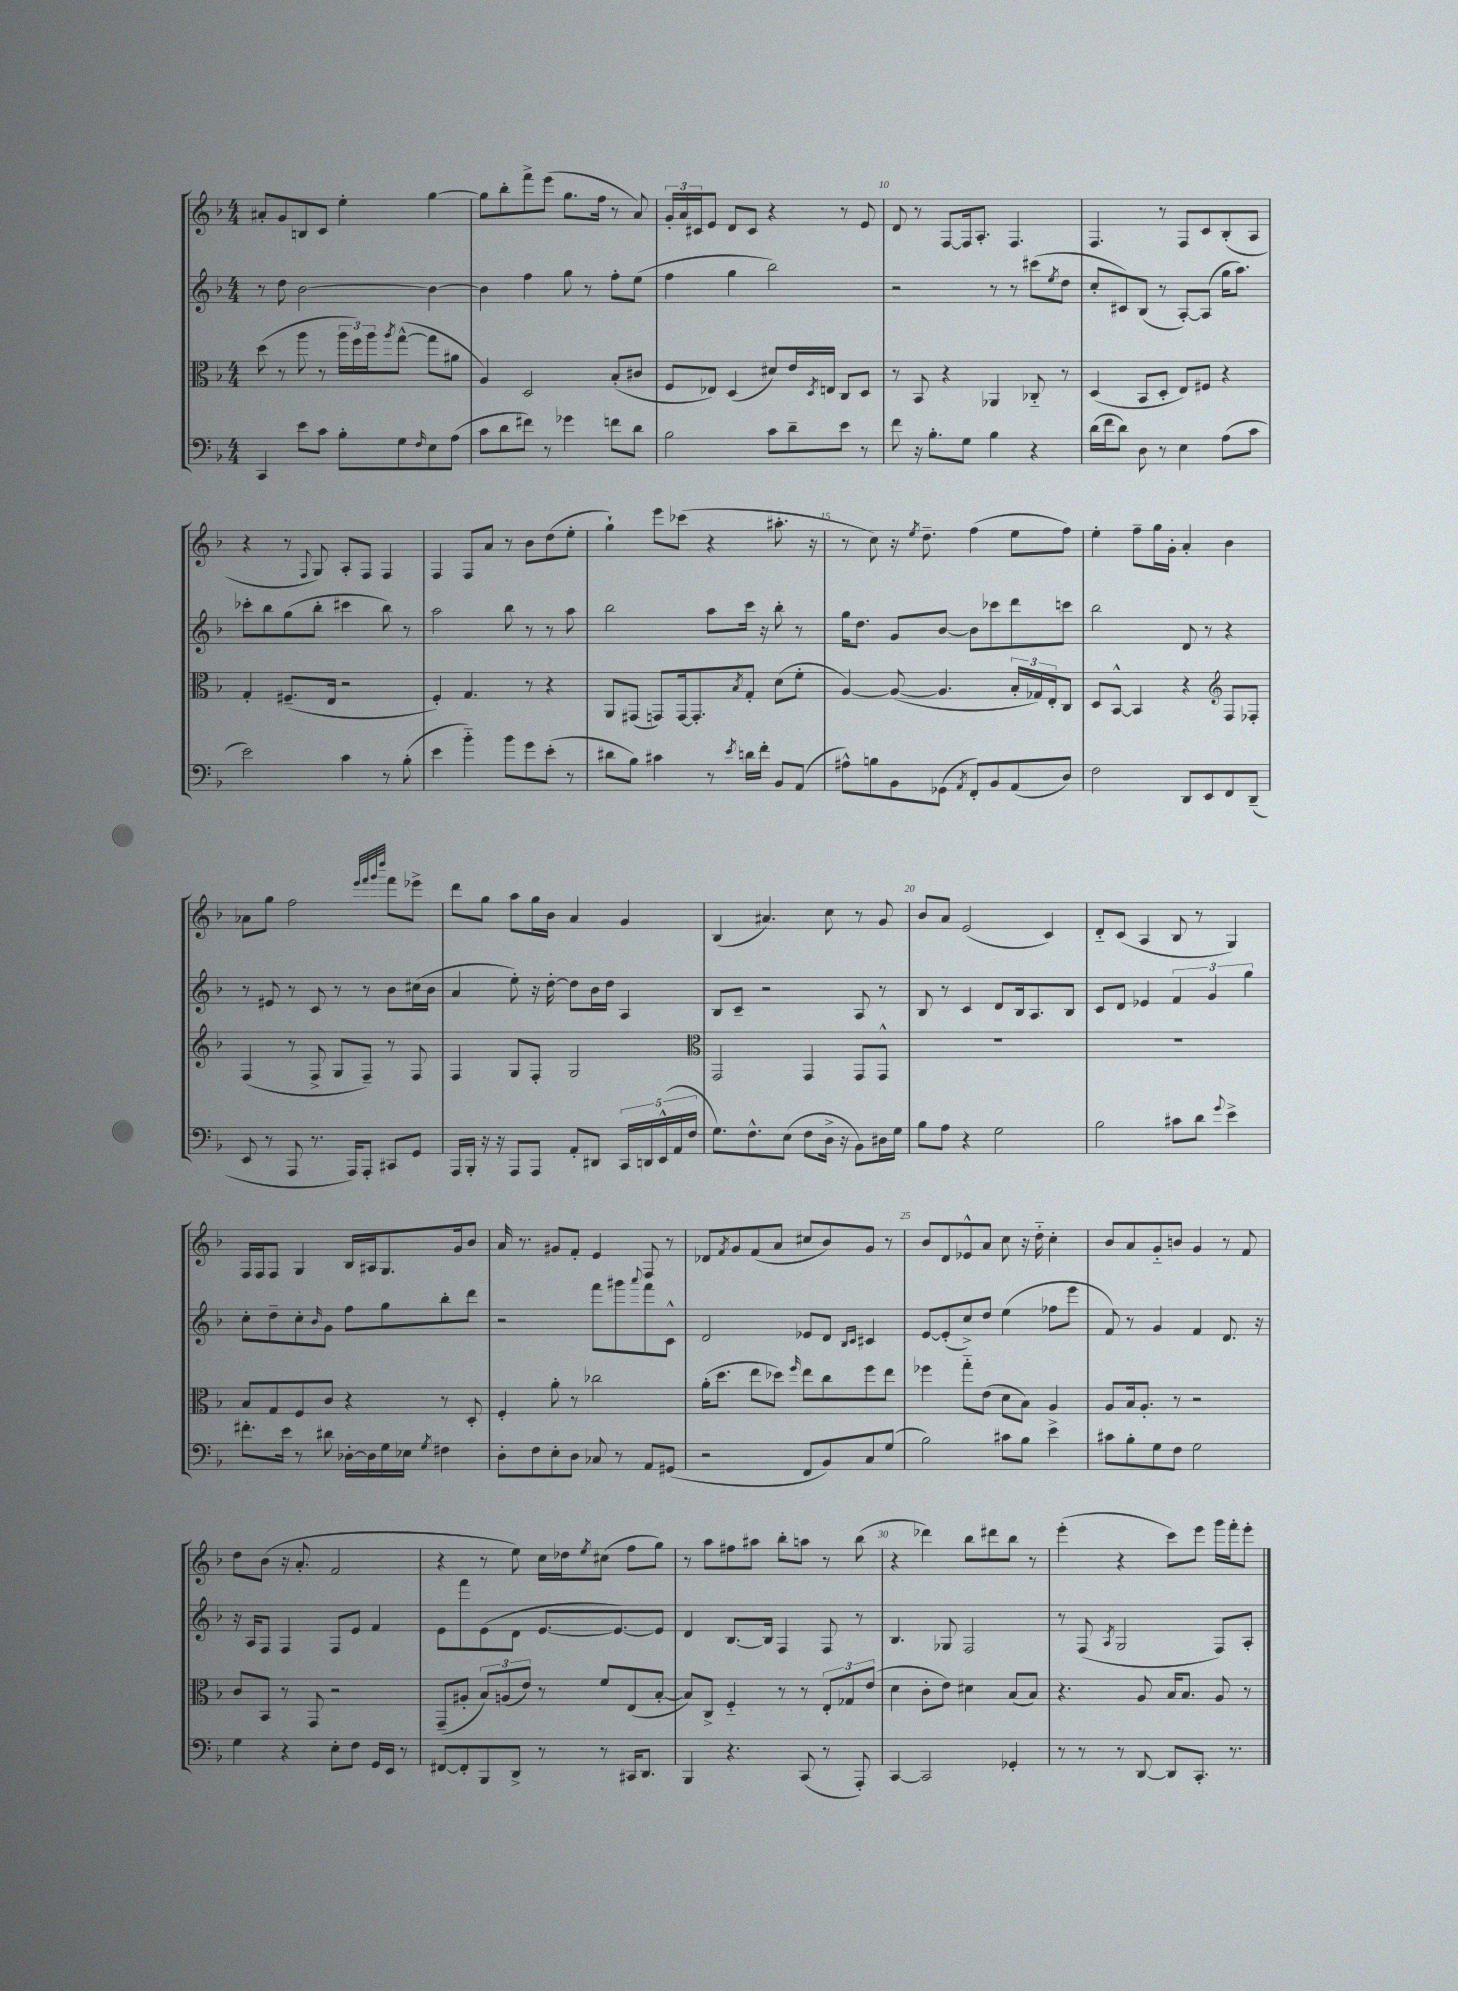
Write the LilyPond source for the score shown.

<<
\new StaffGroup <<
\new Staff = "s0" {
    \clef treble \key f \major \numericTimeSignature \time 4/4
    ais'8-. g'8 b8 c'8 e''4-. g''4~ |
    g''8 bes''8-. f'''8-> e'''8( g''8. f''16 r8 a'8) |
    \tuplet 3/2 { g'16-. a'16 cis'16 } e'8 d'8 cis'8 r4 r8 e'8 |
    d'8 r8 f8~ f16 a8.-. f4. |
    f4. r8 f8 c'8 bes8-.( a8 |
    r4 r8 \appoggiatura { f8 } g8) a8-. f8 f4 |
    f4 f8 a'8 r8 bes'8 d''8( e''8-. |
    g''4-!) e'''8 ces'''8( r4 ais''8.-. r16 |
    r8 c''8) r16 \acciaccatura { e''8 } d''8.-- f''4( e''8 f''8) |
    e''4-. f''8-- g''16 g'16-. a'4-. bes'4 |
    aes'8 g''8 f''2 \grace { e'''32 f'''32 g'''32 d''''32 } f'''8 ees'''8-> |
    d'''8 g''8 a''8 g''16 bes'16 a'4 g'4 |
    bes4( ais'4.) c''8 r8 g'8 |
    bes'8 a'8 e'2( c'4) |
    d'8-_ c'8( a4 bes8 r8 g4) |
    f16 f16 f8 g4 bes16 ais16 g8. g'16 bes'8 |
    a'16 r8. gis'8 f'8-. e'4 f8 r8 |
    des'8 \acciaccatura { f'8 } g'8 f'8( a'8 cis''8 bes'8) g'8 r8 |
    bes'8 d'8 ees'8-^ a'8 c''8 r16 d''16-_ c''4-. |
    bes'8 a'8 g'8-_ b'8 g'4 r8 f'8 |
    d''8 bes'8( r16 a'8.-. f'2 |
    r4 r8 e''8) c''16 des''16 \acciaccatura { e''8 } cis''8( f''8 g''8) |
    r8 a''8 fis''8 ais''8 bes''8-. a''8 r8 bes''8( |
    r4 des'''4) bes''8 dis'''8 bes''8 r8 |
    e'''4-.( r4 c'''8) e'''8 g'''16 f'''16-. e'''8-. \bar "|." |
}
\new Staff = "s1" {
    \clef treble \key f \major \numericTimeSignature \time 4/4
    r8 d''8 bes'2~ bes'4~ |
    bes'4 f''4 g''8 r8 f''8-. e''8( |
    f''4 g''4 bes''2) |
    r2 r8 r8 cis'''8( \acciaccatura { e''8 } d''8 |
    c''8-. cis'8) bes8( r8 a8~-.) a8( g''16 a''8.) |
    ces'''8-. bes''8 g''8( bes''8-. cis'''4 bes''8) r8 |
    a''2 bes''8 r8 r8 a''8 |
    bes''2 a''8 c'''16 r16 bes''8-. r8 |
    g''16 d''8. g'8 bes'8~ bes'8 ces'''8 d'''8 c'''8 |
    bes''2 d'8 r8 r4 |
    r8 eis'8 r8 c'8 r8 r8 bes'8 cis''16( bes'16 |
    a'4 e''8-.) r16 d''16~-. d''8 bes'16 d''16 a4 |
    bes8 c'8-- r2 a8 r8 |
    bes8 r8 c'4 d'8 bes16 a8. bes8 |
    c'8 d'8 ees'4 \tuplet 3/2 { f'4 g'4 g''4 } |
    c''8-. d''8-- c''8-. \grace { bes'16 } g'8 f''8 g''8 bes''8-. d'''8 |
    r2 f'''8 gis'''8 \appoggiatura { a'''8 } f'''8 c'8-^ |
    d'2 ees'8 d'8 \grace { bes16 c'16 } cis'4 |
    e'8~ e'8-.( c''8->) d''8 e''4( fes''8 e'''8 |
    f'8) r8 g'4 f'4 d'8. r16 |
    r16 a16 f8 f4 f8 e'8 f'4 |
    e'8 f'''8 e'8( d'8 e'8.~ e'8.~) e'8 |
    d'4 bes8.~ bes16 f4 f8 r8 |
    bes4. ges8 f2 |
    r8 f8( \acciaccatura { a8 } g2 f8) a8-. \bar "|." |
}
\new Staff = "s2" {
    \clef alto \key f \major \numericTimeSignature \time 4/4
    d''8( r8 a''8 r8 \tuplet 3/2 { a''16 f''16) a''16 } \acciaccatura { a''8 } g''8~-^( g''8 ais'8 |
    a4) d2 bes8-.( cis'8 |
    f8 ees8) d4( dis'8) e'16 \acciaccatura { d8 } e16 c8 d8 |
    r8 bes,8 r4 aes,4 ces8-_ r8 |
    d4( bes,8 d8-. e8) fis8 r4 |
    g4-. fis8.--( e16 r2 |
    f4-.) g4. r8 r4 |
    a,8 gis,8( g,8) g,16~ g,8.-. \acciaccatura { bes8 } g8-. d'8( f'8-. |
    a4~) a8~( a4. \tuplet 3/2 { bes16-. ges16) e16-. } c8 |
    d8 bes,8~-^ bes,4 r4 \clef treble f8 fes8-. |
    f4( r8 f8-> g8 f8--) r8 f8 |
    f4 g8 f8-. g2 |
    \clef alto g,2 g,4 g,8 g,8-^ |
    R1 |
    R1 |
    bes8 g8 f8 c'8 r4 r8 d8-. |
    f4-. a'8-. r8 ces''2 |
    a'16-.( d''8. e''8 des''8) \grace { f''16 } e''8 c''8 f''8 e''8 |
    fes''4 g''8-_ e'8( d'8 bes8) a4 |
    a8 bes16 a8.-. r8 r2 |
    c'8 bes,8 r8 g,8 r2 |
    g,8--( ais8-. \tuplet 3/2 { bes8) a8( e'8) } r8 f'8 e8( bes8~-. |
    bes8) c8-> f4-_ r8 r8 \tuplet 3/2 { e8-. ges8 e'8( } |
    d'4 c'8-. e'8) dis'4 bes8( bes8) |
    r4. a8 bes16 bes8. a8 r8 \bar "|." |
}
\new Staff = "s3" {
    \clef bass \key f \major \numericTimeSignature \time 4/4
    c,4 e'8 c'8 bes8-. g8 \grace { f16 } e8 a8( |
    c'8 d'8 fis'8) r8 ges'4 f'8 d'8 |
    bes2 c'8 d'8-- e'8 r8 |
    f'8 r16 bes8.-. g8 bes4 r4 |
    d'16( f'16 d'8) d8 r8 e4 a8( c'8 |
    e'2) c'4 r8 bes8-.( |
    e'4 bes'4-_) bes'8 g'8 e'8-.( r8 |
    dis'8 bes8) cis'4 r8 \acciaccatura { e'8 } d'16 f'16-. bes,8 a,8( |
    ais8-^) b8 bes,8 ges,8( \acciaccatura { a,8 } f,8-.) bes,8 a,8( d8) |
    f2 d,8 e,8 f,8 d,8--( |
    e,8 r8 a,,8 r8. a,,16) a,,8-. cis,8 g,8 |
    a,,16 bes,,16-. r16 r16 a,,8 a,,8 a,8-. dis,8 \tuplet 5/4 { c,16 d,16 e,16-^( a,16 f16 } |
    g8.) f8.-^ e8( f8 d16-> r16 bes,8) dis16 g16 |
    bes8 a8 r4 g2 |
    bes2 cis'8 d'8 \appoggiatura { g'8 } e'4-> |
    fis'8.-. e'16 r8 dis'8 des16~-. des16 g16 ees16 \acciaccatura { g8 } fis4 |
    d8-. f8 e8-. d8 ces8 r8 a,8 gis,8( |
    r2 f,8 bes,8) c8 g8( |
    bes2) cis'8 bes8 e'4-> |
    cis'8 bes8-. g8 f8 g2 |
    g4 r4 e8-. f8 g,16 e,16 r8 |
    fis,8~ fis,8-. bes,,8 d,8-> r8 r8 cis,16 d,8. |
    bes,,4 r4. c,8( r8 a,,8-.) |
    c,4~ c,2 ges,4-. |
    r8 r8 r8 d,8~ d,8 c,8.-. r8. \bar "|." |
}
>>
>>
\layout { \context { \Score currentBarNumber = #7 \override BarNumber.break-visibility = ##(#f #t #t) barNumberVisibility = #(every-nth-bar-number-visible 5) } }
